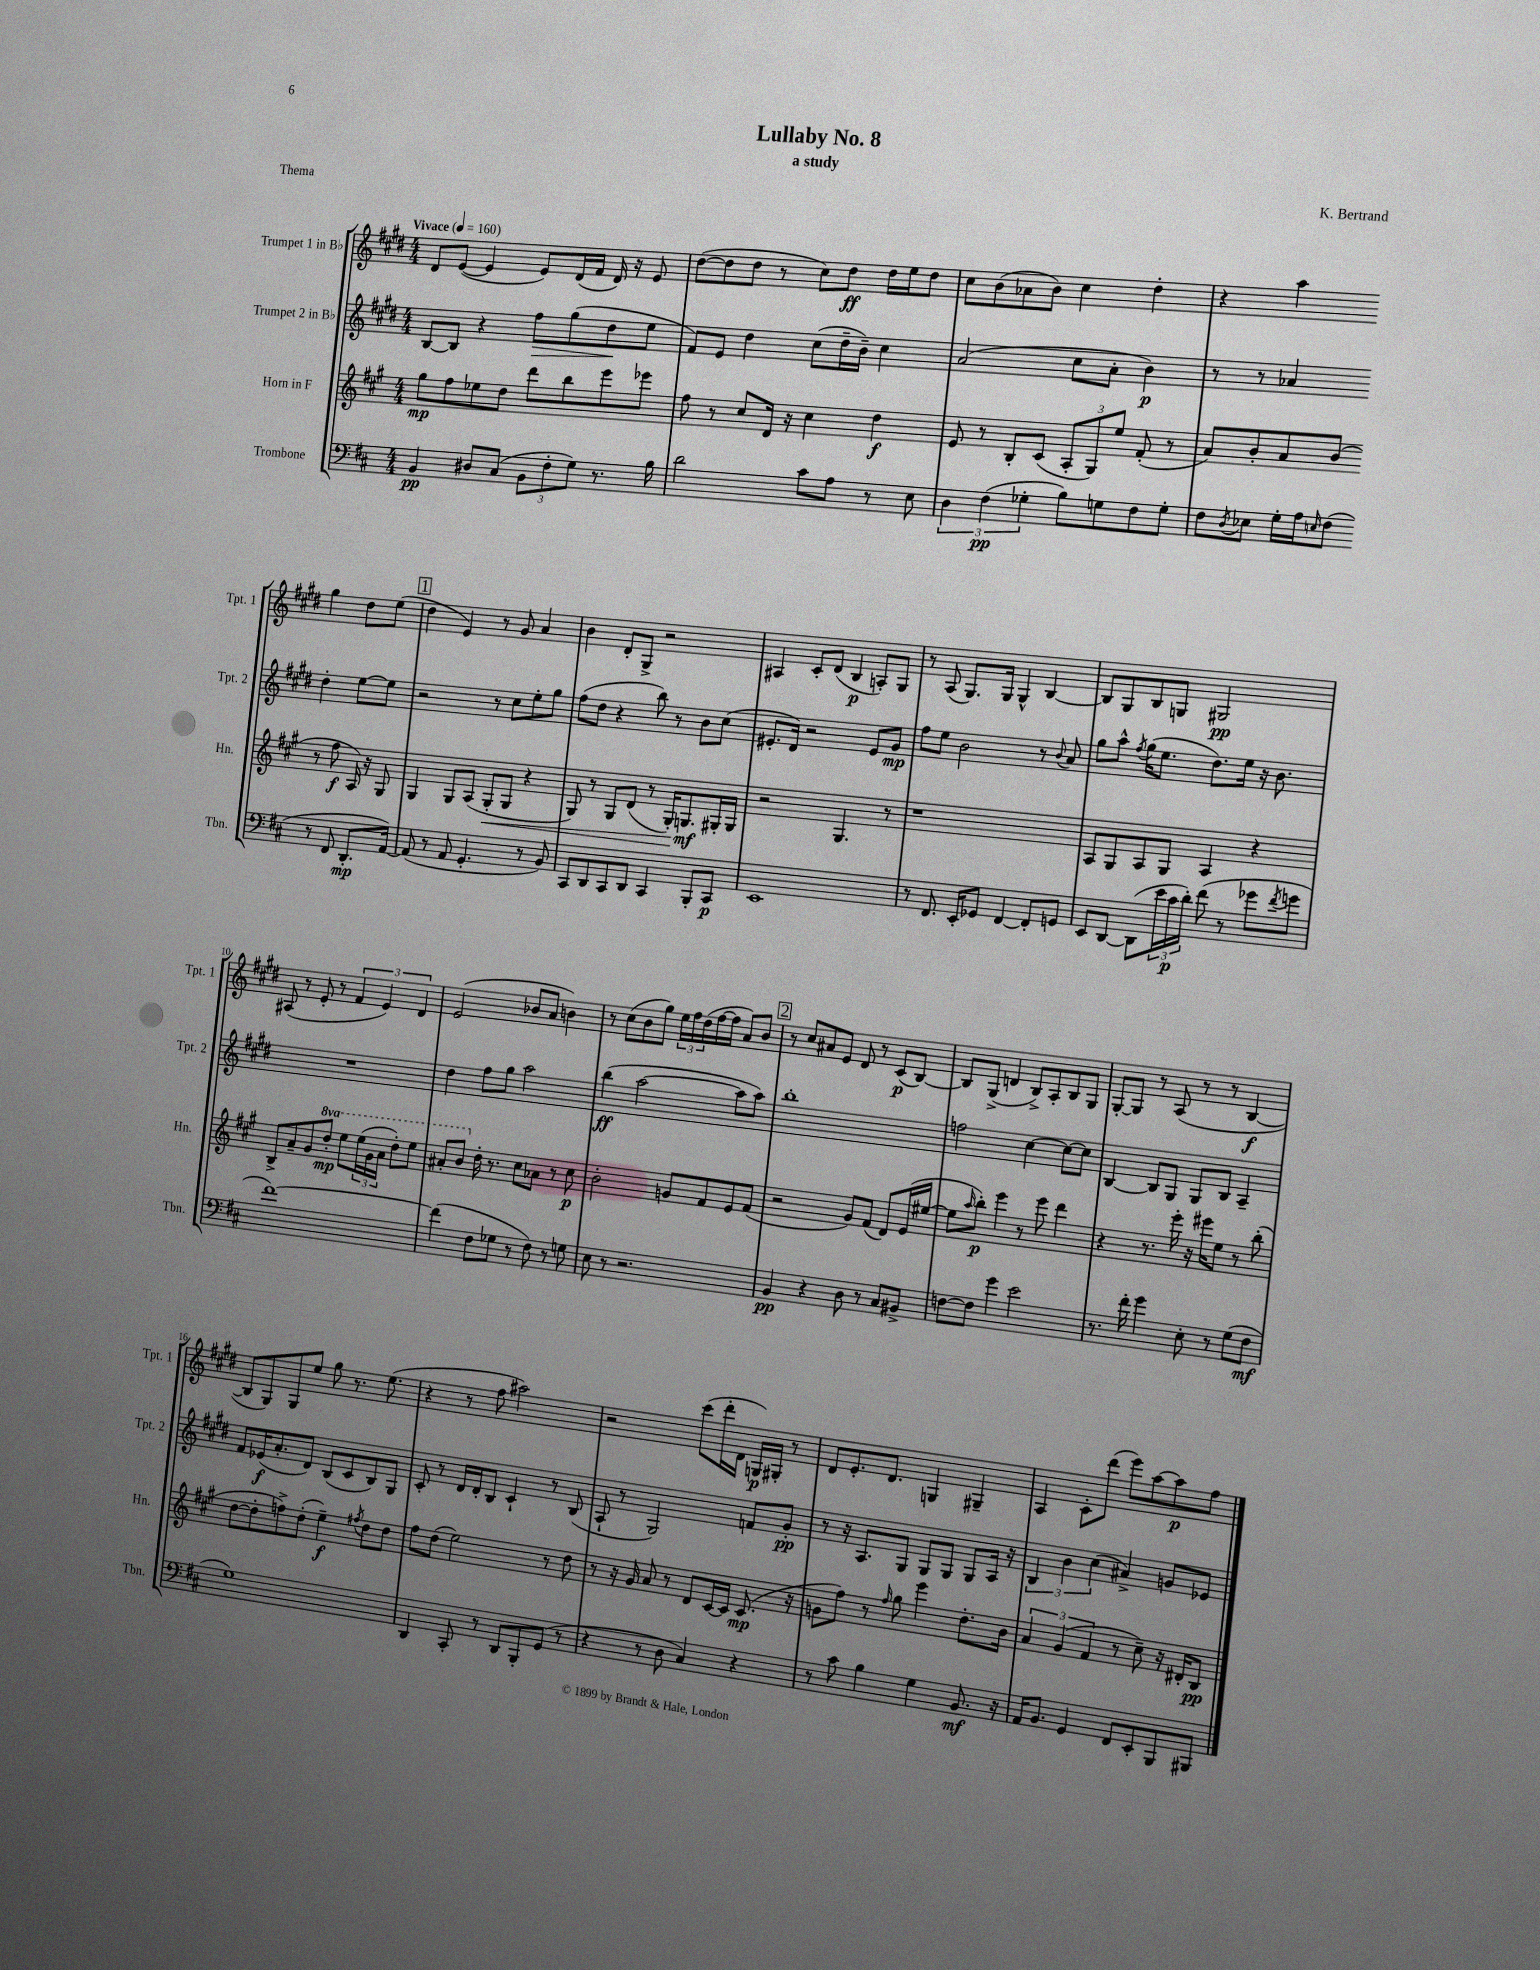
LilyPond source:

\header { title = "Lullaby No. 8" composer = "K. Bertrand" subtitle = "a study" piece = "Thema" }
<<
\new StaffGroup <<
\new Staff = "s0" \with { instrumentName = "Trumpet 1 in Bb" shortInstrumentName = "Tpt. 1" } {
    \clef treble \key e \major \numericTimeSignature \time 4/4 \tempo "Vivace" 4 = 160
    dis'8 e'8~( e'4 e'8) dis'16( fis'16 dis'16) r16 e'8 |
    dis''8~( dis''8 dis''8 r8 cis''8) dis''8\ff dis''16 e''16 dis''8 |
    cis''8 b'8( aes'8 b'8) cis''4 dis''4-. |
    r4 a''4 gis''4 dis''8 e''8( |
    \mark \markup { \box "1" } dis''4 e'4) r8 gis'8 a'4 |
    b'4 dis'8-. gis8-> r2 |
    ais4 cis'8-. dis'8( b4\p a8-.) gis8 |
    r8 a8( gis8.) gis16 gis4-^ b4~ |
    b8 gis8 b8 g8 gis2\pp |
    ais8( r8 e'8-. r8 \tuplet 3/2 { fis'4 e'4) dis'4 } |
    e'2( bes'8 a'8 b'4) |
    r8 cis''8( b'8 gis''8) \tuplet 3/2 { e''16 fis''16 dis''16( } fis''16~ fis''16 a'8) b'8 |
    \mark \markup { \box "2" } r8 cis''8 ais'8 e'8 dis'8 r8 cis'8\p( b8~) |
    b8 gis8->( d'4 b8->) a8-. b8 gis8 |
    gis8~-. gis8 r8 a8( r8 r8 b4~\f |
    b8 gis8) gis8 e''8 gis''8 r8. e''8.( |
    r4 r8 fis''8 ais''2) |
    r2 cis'''8( dis'''16-. dis'16 g16\p) gis16-. r8 |
    dis'8 e'8.-. dis'8. g4 gis4-- |
    a4 cis'8-. dis'''8( e'''8) a''8~ a''8\p fis''8 \bar "|." |
}
\new Staff = "s1" \with { instrumentName = "Trumpet 2 in Bb" shortInstrumentName = "Tpt. 2" } {
    \clef treble \key e \major \numericTimeSignature \time 4/4
    b8~ b8 r4 fis''8\> gis''8( dis''8\! e''8 |
    fis'8) e'8 dis''4 cis''8( dis''16-- b'16--) cis''4 |
    a'2( cis''8 a'8-. b'4\p) |
    r8 r8 aes'4 dis''4-. e''8~ e''8 |
    \mark \markup { \box "1" } r2 r8 cis''8 e''8-. gis''8 |
    fis''8( dis''8 r4 b''8) r8 b'8 cis''8( |
    eis'8.-. dis'16) r2 eis'8 gis'8\mp |
    fis''8 e''8 b'2 r8 \appoggiatura { b'8 } a'8 |
    gis''8 a''8-^ \acciaccatura { fis''8 } gis''16( e''8. dis''8.) e''16 r16 b'8. |
    R1 |
    dis''4 fis''8 gis''8 a''2 |
    b''4\ff( a''2~ a''8 a''8) |
    \mark \markup { \box "2" } b''1-. |
    f''2 cis''4~ cis''8~ cis''8 |
    b4~ b8 gis8 gis8 b8 a4-- |
    fis'8 ees'16\f( a'8.-. dis'8) b8( cis'8 b8) gis8 |
    cis'8-. r8 dis'16 dis'16-. b8 cis'4-! r8 b8( |
    a8-! r8 gis2) f'8 gis'8-.\pp |
    r8 r16 a8. gis8 gis8 gis8 gis8 a16 r16 |
    \tuplet 3/2 { b4 b'4 cis''4( } ais'4->) g'8 ees'8 \bar "|." |
}
\new Staff = "s2" \with { instrumentName = "Horn in F" shortInstrumentName = "Hn." } {
    \clef treble \key a \major \numericTimeSignature \time 4/4 \set Staff.ottavationMarkups = #ottavation-simple-ordinals
    gis''8\mp fis''8 ees''8 d''8 d'''8 b''8 e'''8 ees'''8 |
    fis''8 r8 cis''8 d'16 r16 cis''4 d''4\f |
    e'8 r8 b8-. cis'8( \tuplet 3/2 { a8-. gis8) e''8 } fis'8-.( r8 |
    a'8) b'8-. a'8 b'8( r8 fis''8\f a16) r16 gis8 |
    \mark \markup { \box "1" } gis4 gis8 a8( gis8-.\< gis8 r4 |
    gis8) r8 gis8 d'8( r8 gis16-.\!) g8.\mf gis16-. gis16 |
    r2 gis4. r8 |
    r1 |
    a8 gis8 a8 gis8 a4 r4 |
    b8-> a'8-- gis'8 \ottava #1 d'''8-.\mp e'''8 \tuplet 3/2 { e'''16( gis''16 a''16 } d'''8-.) e'''8 |
    ais''8-. b''8 \ottava #0 d''16-. r8. cis''8 aes'8 r8 cis''8\p |
    b'2-. g'8 fis'8 e'8 fis'8( |
    \mark \markup { \box "2" } r2 gis'8) fis'8( d'8) e'16( eis''16~ |
    eis''8 \grace { a''16 } b''8-.\p) e'''4 r8 e'''8 d'''4 |
    r4 r8. e'''16-. r16 eis'''16 e''8 r8 b''8-.( |
    d''8~ d''8-. f''8->) d''8-.( e''4--\f) \acciaccatura { fis''8 } d''8 d''8 |
    fis''8 d''8( e''2) r8 d''8 |
    r8 r16 gis'16 a'8 r8 d'8 cis'16~ cis'16 cis'8.\mp( r16 |
    g'8 fis''8) r8 \grace { fis''16 } gis''8 e'''4 d''8.-. b'16 |
    \tuplet 3/2 { a'4 gis'4( fis'4 } r8 cis''8--) r16 dis'16-. b8\pp \bar "|." |
}
\new Staff = "s3" \with { instrumentName = "Trombone" shortInstrumentName = "Tbn." } {
    \clef bass \key d \major \numericTimeSignature \time 4/4
    b,4\pp dis8 cis8( \tuplet 3/2 { b,8 fis8-. g8) } r8. b16 |
    d'2 cis'8 a8 r8 e8 |
    \tuplet 3/2 { d4 fis4\pp( ges4-. } b8) g8 fis8 g8-. |
    fis8 \acciaccatura { d8 } ees8 g16-. a16 \grace { e16 } fis8( r8 fis,8 d,8.-.\mp a,16~) |
    \mark \markup { \box "1" } a,8( r8 a,8 g,4.-. r8 b,8) |
    cis,8 d,8 cis,8 d,8 cis,4 b,,8-. cis,8\p |
    e,1 |
    r8 fis,8. e,16-. ges,8 fis,4~ fis,8-. g,8 |
    e,8 d,8~ d,8( \tuplet 3/2 { e'16 cis'16\p d'16-.) } fis'8( r8 ges'8 \acciaccatura { fis'8 } g'8 |
    fis'1~) |
    fis'4( fis8 ges8 r8 fis8) r8 g8 |
    e8 r8 r2. |
    \mark \markup { \box "2" } b,4\pp r4 d8 r8 cis8 bis,8-> |
    f8~ f8 g'4 e'2 |
    r8. fis'16-. g'4 e8-. r8 g8( fis8\mf |
    g1) |
    d,4 cis,8-. r8 d,8 b,,8-. g,8( r8 |
    r4 r8 d8 cis4) r4 |
    r8 cis'8 b4 g4 b,8.\mf r16 |
    a,16 b,8. g,4 fis,8 e,8-. b,,8 bis,,8 \bar "|." |
}
>>
>>
